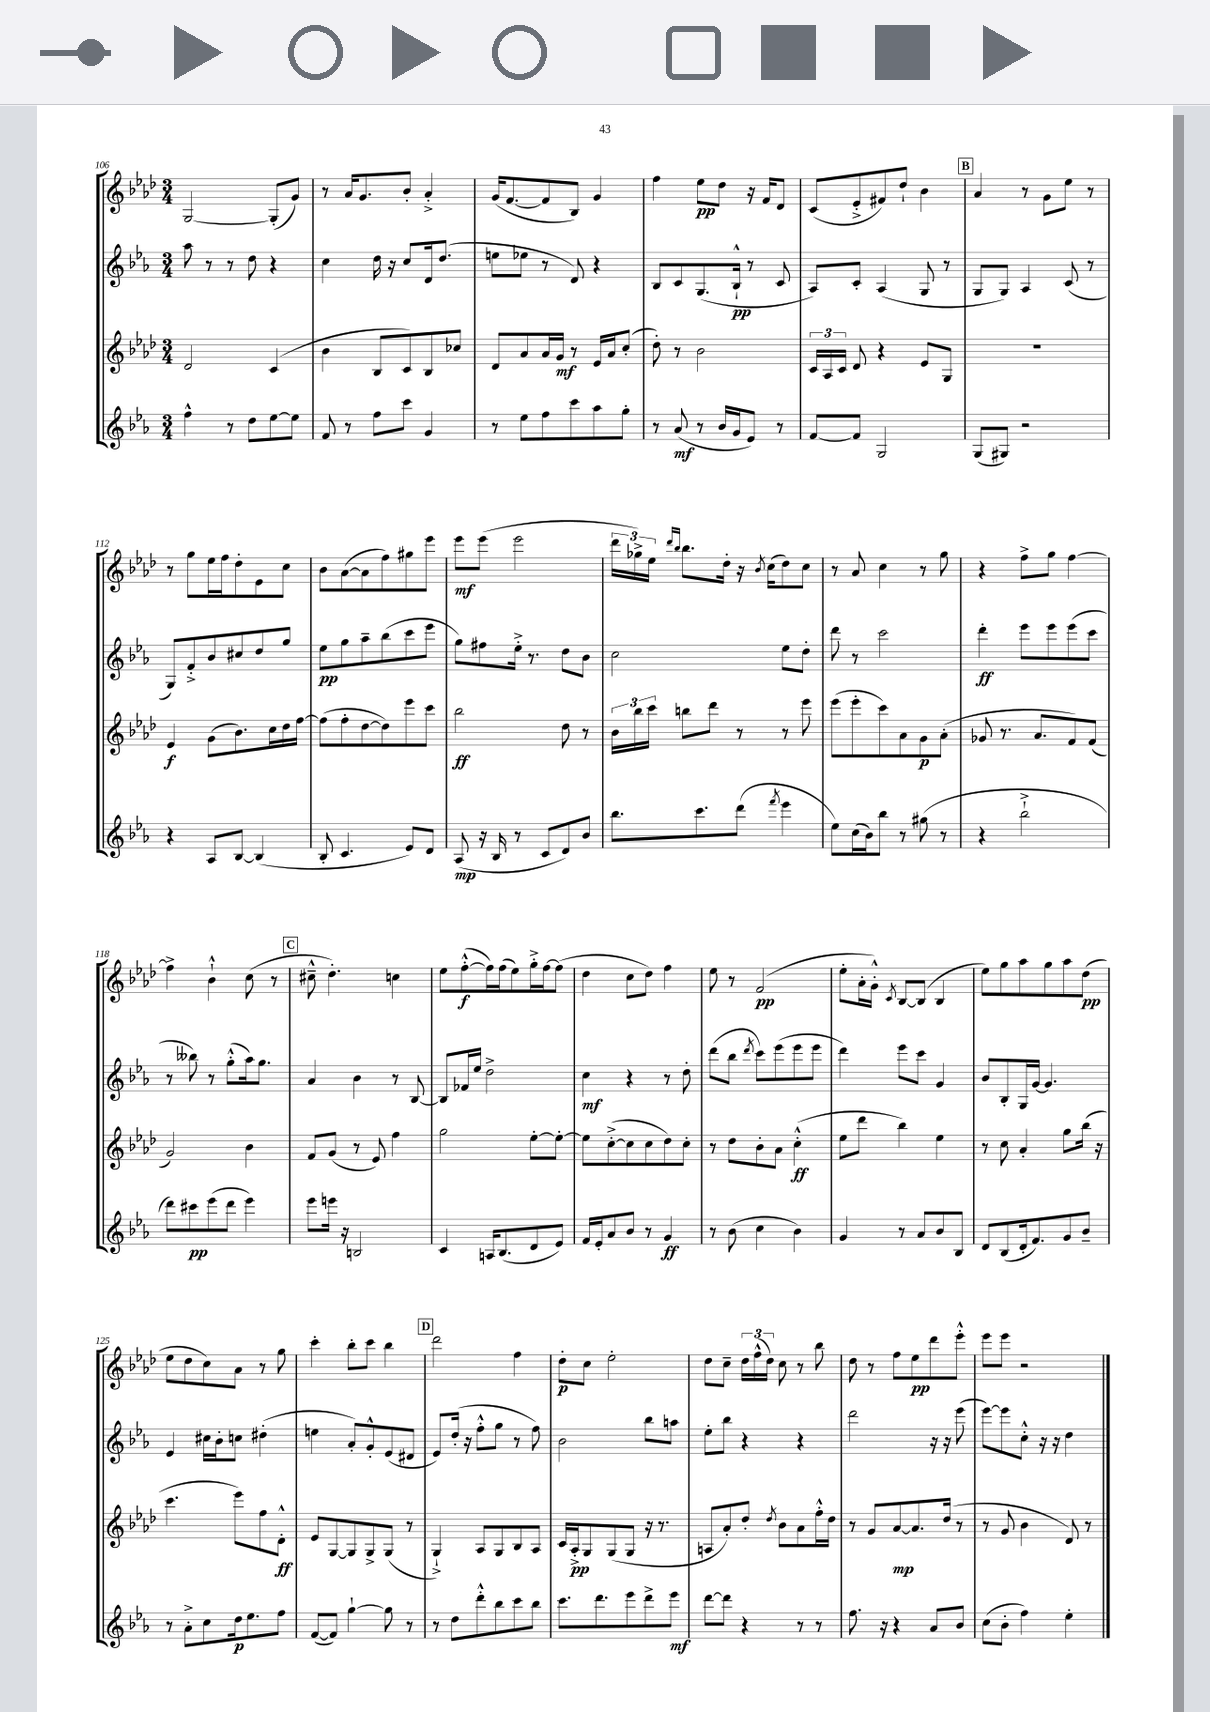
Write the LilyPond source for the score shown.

<<
\new StaffGroup <<
\new Staff = "s0" {
    \clef treble \key aes \major \numericTimeSignature \time 3/4
    \autoBeamOff g2~ g8[-.( g'8]) |
    r8 aes'16[ g'8. bes'8]-. aes'4-.-> |
    g'16[( f'8.~ f'8 bes8]) g'4 |
    f''4 ees''8[\pp des''8] r16 f'16[ des'8] |
    c'8[( ees'8-.-> fis'8) des''8]-! bes'4 |
    \mark \markup { \box "B" } aes'4 r8 g'8[ ees''8] r8 |
    r8 g''8[ ees''16 f''16 des''8-. ees'8 c''8] |
    bes'8[ aes'8~( aes'8 f''8) gis''8 ees'''8] |
    ees'''8[\mf ees'''8]( ees'''2 |
    \tuplet 3/2 { des'''16[ ges''16->) ees''16] } \grace { des'''16[ bes''16] } bes''8.[ des''16]-. r16 \acciaccatura { bes'8 } c''16[( des''8) c''8] |
    r8 aes'8 c''4 r8 g''8 |
    r4 f''8[-> g''8] f''4~ |
    f''4-> bes'4-!-^ c''8( r8 |
    \mark \markup { \box "C" } cis''8---^ des''4.-.) c''4 |
    ees''8[ f''8~-.-^\f( f''16) f''16( ees''8) g''16-.-> f''16~ f''8]( |
    des''4 c''8[ des''8]) f''4 |
    ees''8 r8 f'2\pp( |
    ees''8[-. aes'16-. g'16]-.-^) \acciaccatura { c'8 } bes8[~ bes8]( bes4 |
    ees''8[) g''8 aes''8 g''8 aes''8 des''8]\pp( |
    ees''8[ des''8 c''8) aes'8] r8 g''8 |
    c'''4-. bes''8[-. c'''8] bes''4 |
    \mark \markup { \box "D" } des'''2 f''4 |
    des''8[-.\p c''8] ees''2-. |
    des''8[ c''8]-- \tuplet 3/2 { des''16[ f''16-^( des''16]) } c''8 r8 bes''8 |
    des''8 r8 f''8[ ees''8\pp des'''8 ees'''8]-.-^ |
    ees'''8[ ees'''8] r2 \bar "|." |
}
\new Staff = "s1" {
    \clef treble \key ees \major \numericTimeSignature \time 3/4
    \autoBeamOff aes''8 r8 r8 d''8 r4 |
    c''4 d''16 r16 c''8[ d'16 d''8.]( |
    e''8[ ees''8] r8 d'8) r4 |
    bes8[ c'8 g8.( bes16]-!-^\pp r8 c'8 |
    aes8[) c'8]-. aes4( g8 r8 |
    \mark \markup { \box "B" } g8[ g8]) aes4 c'8( r8 |
    g8[) f'8-.-> bes'8 cis''8 d''8 g''8] |
    ees''8[\pp g''8 aes''8-- bes''8( c'''8 ees'''8] |
    g''8[) fis''8 ees''16]-.-> r8. d''8[ bes'8] |
    c''2 ees''8[ d''8]-. |
    d'''8 r8 c'''2 |
    d'''4-.\ff ees'''8[ ees'''8 ees'''8( c'''8] |
    r8 beses''8) r8 g''8[-.-^( aes''16) g''8.] |
    \mark \markup { \box "C" } aes'4 bes'4 r8 bes8~ |
    bes8[ fes'16 ees''16] d''2-> |
    c''4\mf r4 r8 d''8-. |
    d'''8[( bes''8] \acciaccatura { d'''8 } c'''8[) ees'''8( ees'''8 ees'''8] |
    d'''4) ees'''8[ c'''8] g'4 |
    bes'8[ bes8-. g16 g'16]~ g'4. |
    ees'4 cis''16[ bes'16-. c''8] dis''4-.( |
    e''4 aes'8[-.) g'8-.-^ ees'8( dis'8] |
    \mark \markup { \box "D" } ees'8[) d''16]-.( r16 f''8[-.-^ g''8] r8 f''8) |
    bes'2 bes''8[ a''8] |
    ees''8[-. bes''8] r4 r4 |
    d'''2 r16 r16 ees'''8( |
    ees'''8[~) ees'''8 c''8]-.-^ r16 r16 d''4 \bar "|." |
}
\new Staff = "s2" {
    \clef treble \key aes \major \numericTimeSignature \time 3/4
    \autoBeamOff des'2 c'4( |
    bes'4 bes8[ c'8) bes8 ces''8] |
    des'8[ aes'8 aes'16 g'16]\mf r8 ees'16[ aes'16 c''8]-.( |
    des''8-.) r8 bes'2 |
    \tuplet 3/2 { c'16[ aes16 c'16] } des'8 r4 ees'8[ g8] |
    \mark \markup { \box "B" } R2. |
    ees'4\f g'8[( bes'8.) c''16 des''16 f''16]~ |
    f''8[( f''8-. des''8~ des''8) ees'''8 c'''8] |
    bes''2\ff des''8 r8 |
    \tuplet 3/2 { bes'16[ bes''16 c'''16] } b''8[ des'''8] r8 r8 ees'''8 |
    ees'''8[( ees'''8-. c'''8) aes'8 g'8\p aes'8]-.( |
    ges'8 r8. aes'8.[ f'8) f'8]( |
    g'2) bes'4 |
    \mark \markup { \box "C" } f'8[ g'8]( r8 ees'8) f''4 |
    g''2 ees''8[~-. ees''8]~-. |
    ees''8[ c''8~-.->( c''8 c''8 des''8) c''8]-. |
    r8 des''8[ bes'8-. aes'8] c''4-.-^\ff( |
    ees''8[ des'''8] bes''4) ees''4 |
    r8 c''8 aes'4-. g''8[ bes''16]( r16 |
    c'''4. ees'''8[) f''8 des'8]-.-^\ff |
    ees'8[ g8~ g8 g8-> g8]( r8 |
    \mark \markup { \box "D" } g4-!->) aes8[ g8 bes8 aes8] |
    c'16[ aes16-.->\pp g8 g8( g8] r16 r8. |
    a8[ aes'8-.) des''8]-. \acciaccatura { des''8 } bes'8[ aes'8 f''16-.-^ des''16] |
    r8 g'8[ aes'8~\mp aes'8. des''16]( r8 |
    r8 g'8 bes'4 des'8) r8 \bar "|." |
}
\new Staff = "s3" {
    \clef treble \key ees \major \numericTimeSignature \time 3/4
    \autoBeamOff f''4-^ r8 d''8[ ees''8~ ees''8] |
    f'8 r8 f''8[ c'''8] g'4 |
    r8 ees''8[ f''8 c'''8 aes''8 g''8]-. |
    r8 aes'8\mf( r8 bes'16[ g'16 ees'8]) r8 |
    f'8[~ f'8] g2 |
    \mark \markup { \box "B" } g8[( gis8]) r2 |
    r4 aes8[ bes8]~ bes4( |
    bes8-. c'4. ees'8[) d'8] |
    aes8\mp( r16 bes16 r8 c'8[ d'8) bes'8] |
    bes''8.[ c'''8. d'''8]( \acciaccatura { f'''8 } ees'''4 |
    ees''8[) c''16( bes'16) bes''8] r8 gis''8( r8 |
    r4 bes''2-!-> |
    d'''8[) cis'''8\pp ees'''8( d'''8] ees'''4) |
    \mark \markup { \box "C" } ees'''8[ e'''16] r16 b2 |
    c'4 a16[ bes8.( d'8 ees'8]) |
    f'16[ ees'16-. aes'8 bes'8] r8 g'4\ff |
    r8 bes'8( c''4 bes'4) |
    g'4 r8 aes'8[ bes'8 bes8] |
    d'8[ bes8( d'16-. f'8.) g'8 bes'8]-- |
    r8 aes'8[-.-> c''8 d''16\p ees''8. f''8] |
    f'8[~( f'8]) g''4~-! g''8 r8 |
    \mark \markup { \box "D" } r8 d''8[ d'''8-.-^ bes''8 c'''8 bes''8] |
    c'''8.[ d'''8. ees'''8 d'''8-> ees'''8]\mf |
    d'''8[~ d'''8] r4 r8 r8 |
    f''8. r16 r4 aes'8[ bes'8] |
    c''8[( bes'8]-. f''4) ees''4-. \bar "|." |
}
>>
>>
\layout { \context { \Score currentBarNumber = #106 } }
